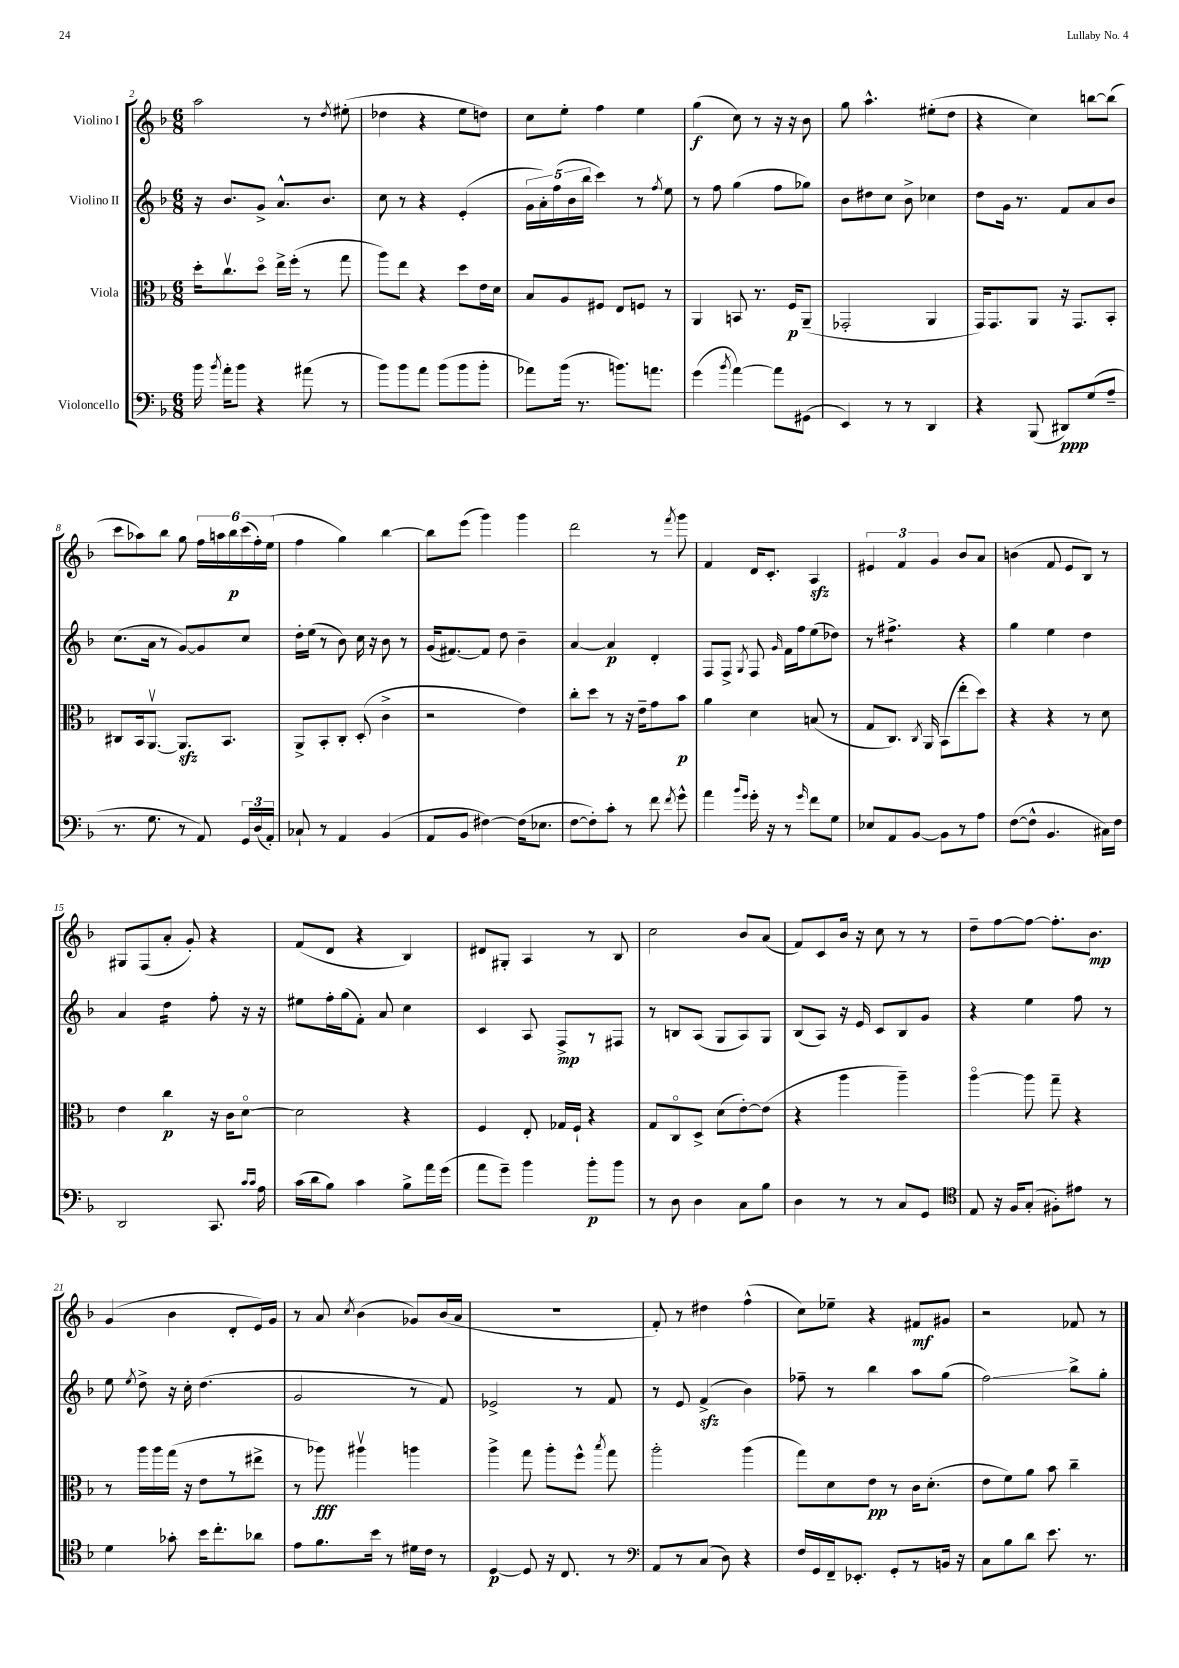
<<
\new StaffGroup <<
\new Staff = "s0" \with { instrumentName = "Violino I" } {
    \clef treble \key f \major \numericTimeSignature \time 6/8
    \autoBeamOff a''2 r8 \acciaccatura { d''8 } eis''8-.( |
    des''4 r4 e''8[ d''8]) |
    c''8[ e''8]-. f''4 e''4 |
    g''4\f( c''8) r8 r16 r16 bes'8 |
    g''8 a''4.-^ eis''8[-.( d''8] |
    r4 c''4) b''8[~ b''8]( |
    c'''8[ aes''8) bes''8] g''8 \tuplet 6/4 { f''16[ a''16 bes''16\p c'''16( f''16-.) e''16]( } |
    f''4 g''4) bes''4~ |
    bes''8[ e'''8]( g'''4) g'''4 |
    d'''2 r8 \acciaccatura { f'''8 } g'''8 |
    f'4 d'16[ c'8.]-. a4\sfz |
    \tuplet 3/2 { eis'4 f'4 g'4 } bes'8[ a'8] |
    b'4( f'8 e'8[ bes8]) r8 |
    gis8[ f8( a'8]-. g'8-.) r4 |
    f'8[( d'8] r4 bes4) |
    dis'8[ gis8]-. a4 r8 bes8 |
    c''2 bes'8[ a'8]( |
    f'8[) c'8 bes'16] r16 c''8 r8 r8 |
    d''8[-- f''8~ f''8]~ f''8.[-. bes'8.]\mp |
    g'4( bes'4 d'8[-. e'16) g'16] |
    r8 a'8 \acciaccatura { c''8 } bes'4( ges'8[) bes'16( a'16] |
    R2. |
    f'8-.) r8 dis''4 f''4-^( |
    c''8[) ees''8]-- r4 fis'8[\mf gis'8] |
    r2 fes'8 r8 \bar "|." |
}
\new Staff = "s1" \with { instrumentName = "Violino II" } {
    \clef treble \key f \major \numericTimeSignature \time 6/8
    \autoBeamOff r16 bes'8.[ g'8]-> a'8.[-^ bes'8.] |
    c''8 r8 r4 e'4-.( |
    \tuplet 5/4 { g'16[ a'16-.) f''16( bes'16 bes''16] } c'''4) r8 \acciaccatura { f''8 } e''8 |
    r8 f''8 g''4( f''8[ ges''8]) |
    bes'8[ dis''8 c''8] bes'8-> ces''4 |
    d''8[ g'16] r8. f'8[ a'8 bes'8] |
    c''8.[( a'16] r8 g'8[~) g'8 c''8] |
    d''16[-. e''16]( r8 bes'8) c''16 r16 bes'8 r8 |
    g'16[( fis'8.~) fis'8] d''8 bes'4-- |
    a'4~ a'4\p d'4-. |
    f8[ f8]-> \acciaccatura { g8 } f8 \grace { g'16 } f'16[ f''16 e''8( des''8]) |
    r8 fis''4.:8-> r4 |
    g''4 e''4 d''4 |
    a'4 d''4:16 f''8-. r16 r16 |
    eis''8[ f''16-. g''16( f'8]-.) a'8 c''4 |
    c'4 a8 f8[->\mp r8 fis8] |
    r8 b8[ a8]( g8[ a8) g8] |
    bes8[( a8]) r16 e'16 c'8[ bes8 g'8] |
    r4 e''4 f''8 r8 |
    e''8 \acciaccatura { e''8 } d''8-> r16 c''16-. d''4.( |
    g'2 r8 f'8) |
    ees'2-> r8 f'8 |
    r8 e'8 f'4->\sfz( bes'4) |
    fes''8-- r8 bes''4 a''8[ g''8]( |
    f''2\glissando) bes''8[-> g''8]-. \bar "|." |
}
\new Staff = "s2" \with { instrumentName = "Viola" } {
    \clef alto \key f \major \numericTimeSignature \time 6/8
    \autoBeamOff d''16[-. c''8.\upbow d''8]\flageolet e''16[-> f''16]-.( r8 g''8 |
    a''8[) e''8] r4 d''8[ e'16 d'16] |
    bes8[ a8 fis8] e8[ f8] r8 |
    a,4 b,8 r8. f16[\p a,8]--( |
    ges,2-. a,4 |
    g,16[) g,8. a,8] r16 g,8.[ bes,8]-. |
    cis8[ bes,16 a,8.]~\upbow a,8.[\sfz bes,8.] |
    a,8[-> bes,8-. c8]-. d8-.( c'4-> |
    r2 e'4) |
    c''8[-. d''8] r8 r16 e'16[-- g'8 bes'8]\p |
    a'4 d'4 b8( r8 |
    g8[ c8.]) \acciaccatura { c8 } a,16 bes,8[( e''8-. d''8]) |
    r4 r4 r8 d'8 |
    e'4 c''4\p r16 c'16[ d'8]~\flageolet |
    d'2 r4 |
    f4 e8-. ges16[ f16]-! r4 |
    g8[ c8\flageolet d8]-> d'8[( e'8~-.) e'8]( |
    r4 a''4 a''4--) |
    a''4~\flageolet a''8 g''8-- r4 |
    r8 a''16[ a''16 g''16]( r16 e'8[ r8 eis''8]-> |
    r8 aes''8\fff) ais''4\upbow a''4 |
    a''4-> g''8 a''8[-. f''8]-^ \acciaccatura { bes''8 } g''8 |
    a''2-. a''4( |
    g''8[) d'8 e'8]\pp r8 c'16[ d'8.]-.( |
    e'8[ f'8) a'8] bes'8 c''4-- \bar "|." |
}
\new Staff = "s3" \with { instrumentName = "Violoncello" } {
    \clef bass \key f \major \numericTimeSignature \time 6/8
    \autoBeamOff bes'16 \acciaccatura { bes'8 } a'16[-. bes'8] r4 ais'8( r8 |
    bes'8[) bes'8 a'8] bes'8[( bes'8 bes'8]-. |
    aes'8[) bes'16]( r8. b'8.[) a'8.] |
    g'4( \acciaccatura { bes'8 } a'4~) a'8[ gis,8]( |
    e,4) r8 r8 d,4 |
    r4 bes,,8( dis,8[\ppp) g8( a8]-- |
    r8. g8. r8 a,8) \tuplet 3/2 { g,16[ d16( a,16]-.) } |
    ces8-! r8 a,4 bes,4( |
    a,8[ bes,8] fis4~) fis16[( ees8.] |
    f8[~ f8-.) c'8]-. r8 f'8 \acciaccatura { f'8 } g'8-^ |
    a'4 \grace { bes'16[ g'16] } g'16-. r16 r8 \grace { g'16 } f'8[ g8] |
    ees8[ a,8 bes,8]~ bes,8[ r8 a8] |
    f8[~( f8]-^ bes,4. cis16[) f16] |
    d,2 c,8. \grace { c'16[ c'16] } a16 |
    c'16[( d'16 bes8]) c'4 bes8[-> a'16 g'16]( |
    a'8[ g'8]--) bes'4 bes'8[-.\p bes'8] |
    r8 d8 d4 c8[ bes8] |
    d4 r8 r8 c8[ g,8] |
    \clef tenor e8 r16 f16[ g8]-.( fis8[-.) eis'8] r8 |
    d'4 ges'8-. bes'16[ c''8.-. aes'8] |
    e'8[ f'8. bes'16] r8 dis'16[ c'16] r8 |
    d4~\p d8 r16 c8. r8 |
    \clef bass a,8[ r8 c8]( d8) r4 |
    f16[ g,16 f,16-- ees,8.]-. g,8[-. r8 b,16] r16 |
    c8[ bes8 d'8] e'8. r8. \bar "|." |
}
>>
>>
\layout { \context { \Score currentBarNumber = #2 } }
